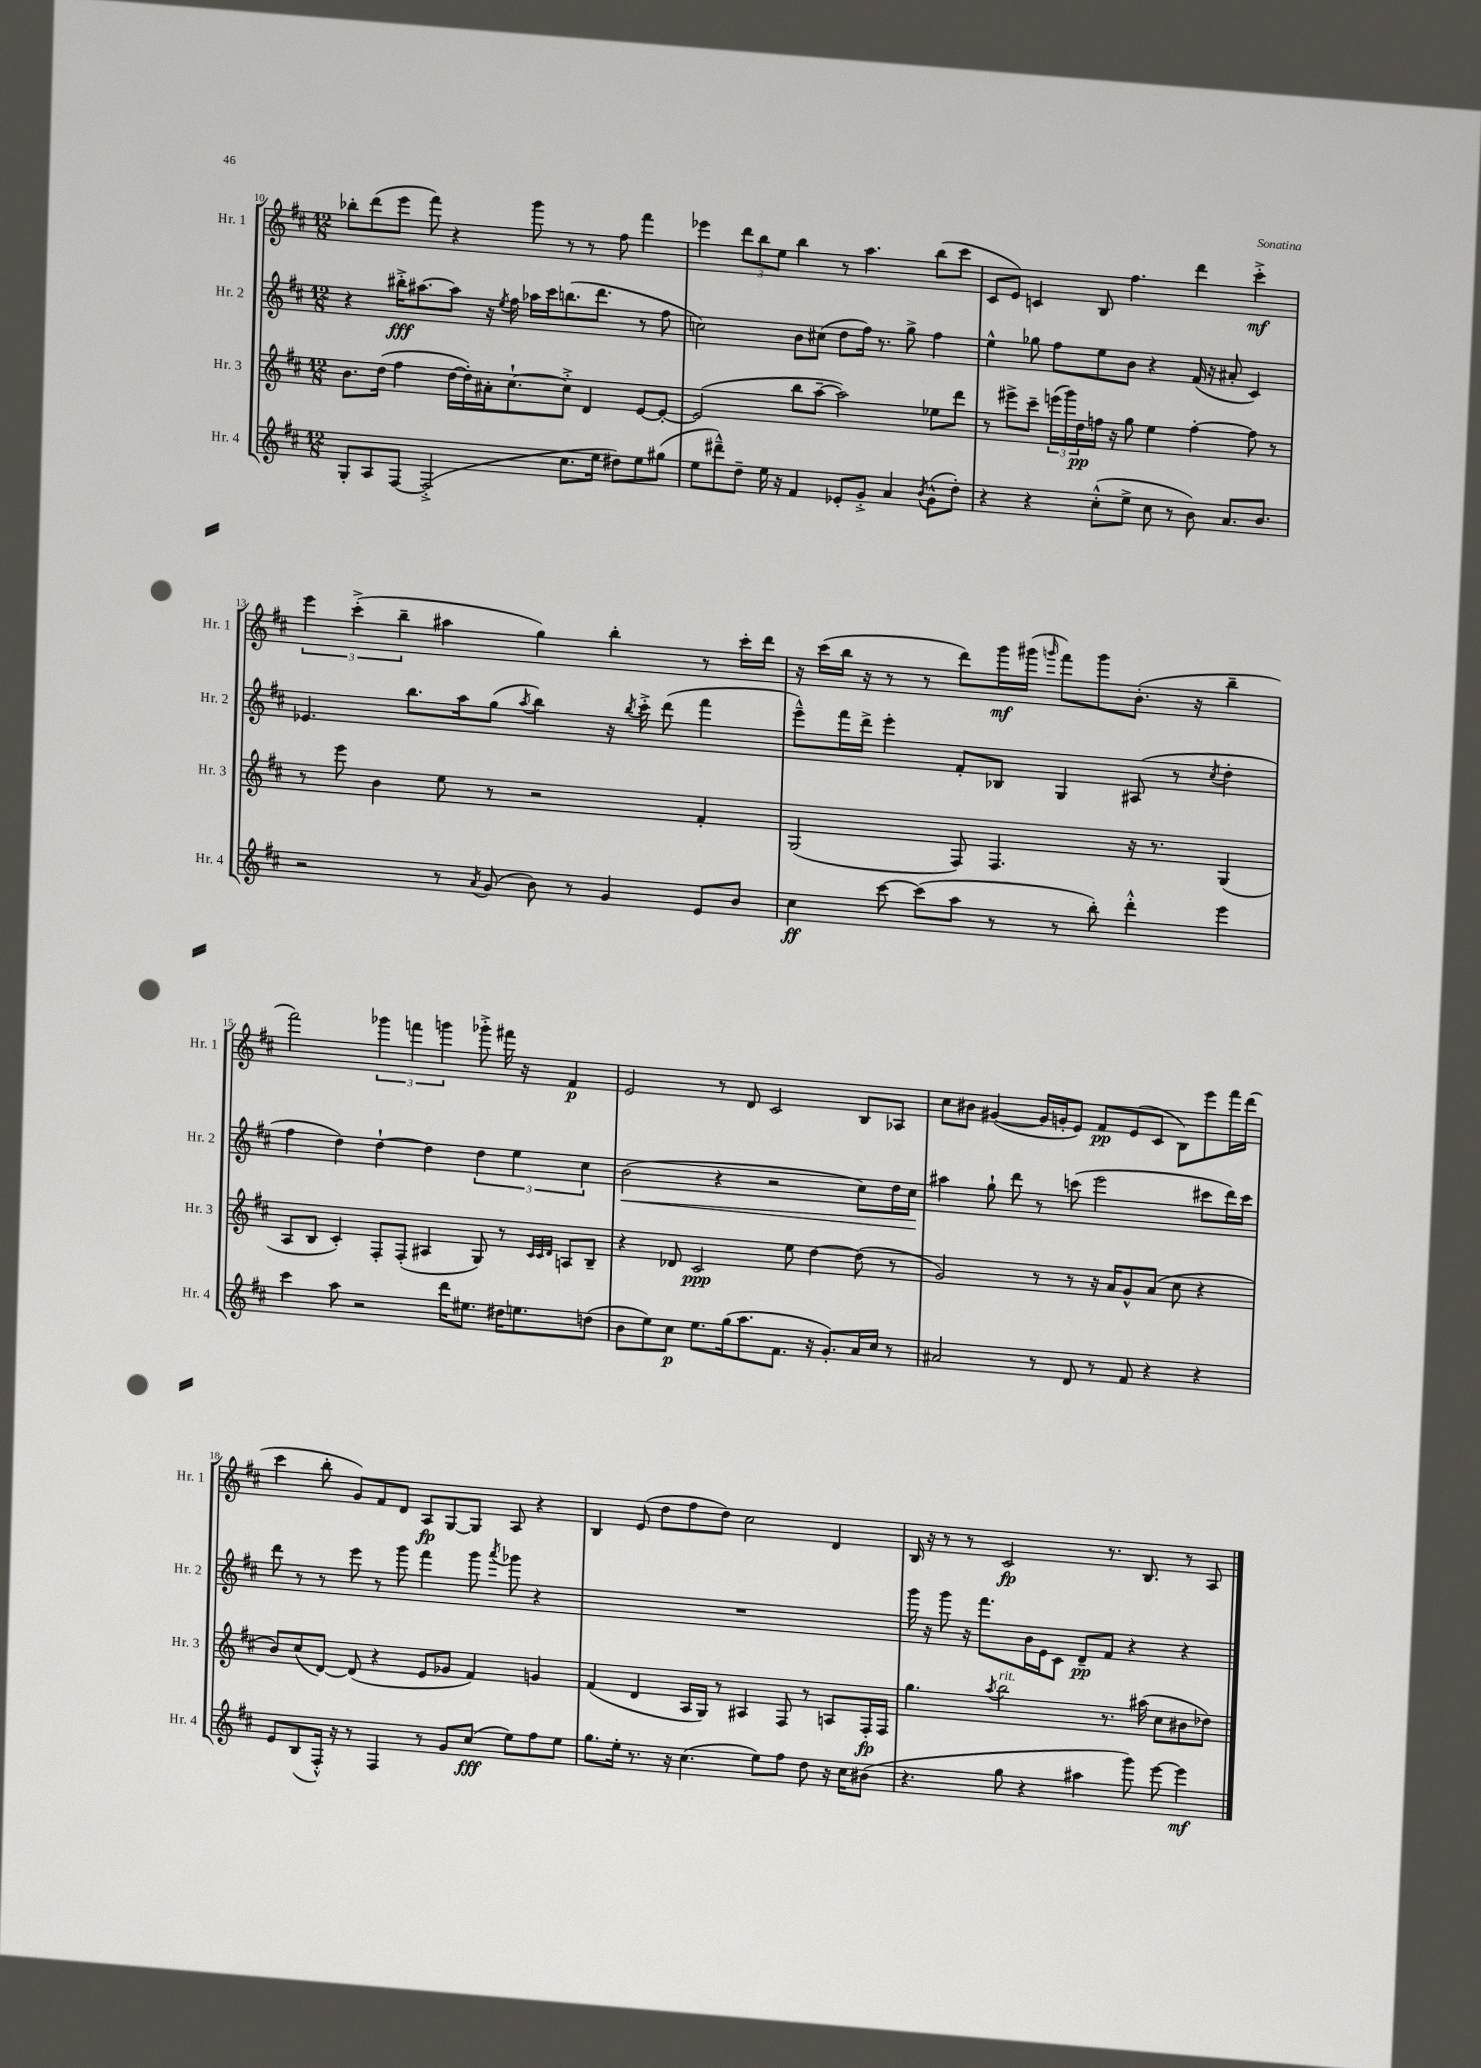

**kern	**kern	**kern	**kern
*staff4	*staff3	*staff2	*staff1
*clefG2	*clefG2	*clefG2	*clefG2
*k[f#c#]	*k[f#c#]	*k[f#c#]	*k[f#c#]
*M12/8	*M12/8	*M12/8	*M12/8
8G'	8.b	4r	8bb-'
8A	.	.	(8ddd
.	(16dd	.	.
[8F#	4ff#	16bb#'^	8eee
.	.	[8.aa#	.
(2F#'^]	.	.	8fff#)
.	[16dd	8aa#]	4r
.	16dd'])	.	.
.	16a#'	16r	.
.	.	8qee	.
.	[8.cc#`	16ff#	.
.	.	16aa-	8ggg
.	.	16ccc#	.
8.cc#	8cc#'^]	(8.bb	8r
.	4d	.	8r
16ee	.	8.ddd	.
8dd#)	.	.	8ff#
8ee	[8e	8r	4fff#
(8gg#	8e'_	8ff#	.
=	=	=	=
8ee	(2e]	2cc)	4eee-
8ddd#~^^)	.	.	.
8dd~	.	.	12ddd
.	.	.	12bb
16ee	.	.	.
.	.	.	12ee
16r	.	.	.
4f#	8bb	8b	4bb
.	[8aa~	(8cc#	.
8e-'	2aa])	8dd	8r
8g'^	.	16ff#)	4.aa
.	.	8.r	.
4a	.	.	.
.	.	8gg^	.
8qb	.	.	.
(8g^^	8ee-	4ff#	(8bb
8dd')	8ddd	.	8ccc#
=	=	=	=
4r	8r	4ee^^	8c#
.	8eee#^	.	8e)
4r	8ccc#~	8gg-	4c
.	(24eee	8ff#	.
.	24ggg)	.	.
.	24dd	.	.
(8cc#'^^	16ff	8ee	8B
.	16r	.	.
8ee^	8gg	8b	4.ff#
8cc#	4ee	4r	.
8r	.	.	.
8b)	[4ff'	(16f#	4ddd
.	.	16r	.
8.a	.	8a#'	.
.	8ff]	4c#)	4ccc#'^
8.b	.	.	.
.	8r	.	.
=	=	=	=
2r	8r	4.e-	6eee
.	8eee	.	.
.	.	.	(6ccc#'^
.	4b	.	.
.	.	.	6bb~
.	.	8.bb	.
8r	8ee	.	4aa#
.	.	16aa	.
8qa	.	.	.
(8g	8r	(8gg	.
.	.	8qaa	.
8b)	2r	4bb)	4gg)
8r	.	.	.
4g	.	16r	4bb'
.	.	8qbb	.
.	.	16ccc#'^	.
.	.	(8ddd	.
8e	4f#'	4fff#	8r
8b	.	.	16ccc#'
.	.	.	16ddd
=	=	=	=
4cc#	(2G	8eee~^^)	16r
.	.	.	(16ccc#
.	.	16fff#	16bb
.	.	16ddd^	16r
[8ccc#	.	4eee'	8r
(8ccc#]	.	.	8r
8aa	8F#)	8f#'	8ddd)
8r	4.F#	8B-	16ggg
.	.	.	(16ggg#
.	.	.	16qqggg
8r	.	4G	8fff#)
8bb')	.	.	8ggg
4ddd'^^	16r	(8A#	(8.b'
.	8.r	.	.
.	.	8r	.
.	.	.	16r
.	.	8qcc#	.
4eee	(4G	4dd'	4bb~
=	=	=	=
4ccc#	8A	4ff#	2fff#)
.	8B	.	.
8aa	4c#')	4dd)	.
2r	.	.	.
.	8F#'	[4dd`	6ggg-
.	(8F#'	.	.
.	.	.	6fff
.	4A#	4dd]	.
.	.	.	6ggg
16ddd	.	.	.
8.ee#	.	.	.
.	8G)	6dd	8ggg-'^
16dd#	8r	.	16fff#
.	.	6ee	.
8.ee	.	.	16r
.	32qqc#	.	.
.	32qqc#	.	.
.	32qqd	.	.
.	8A	.	4f#
.	.	6cc#	.
(8dd	8B~	.	.
=	=	=	=
8b	4r	(2b	2e
8ee)	.	.	.
8cc#	8d-	.	.
8.ee	2c#	.	.
.	.	4r	8r
(16gg	.	.	.
8.aa	.	.	8d
.	.	2r	2c#
8.f#	.	.	.
.	8ee	.	.
16r	[4dd	.	.
8.g')	.	.	.
16a	(8dd]	8cc#)	8B
16cc#	.	.	.
8r	8r	16dd	8A-
.	.	16cc#	.
=	=	=	=
2a#	2g)	4aa#	8cc#
.	.	.	8b#
.	.	8gg`	([4g#
.	.	8ddd	.
8r	8r	8r	16g#]
.	.	.	16g'
8d	8r	(8ccc	8e)
8r	16r	2eee	8f#
.	16a	.	.
8f#	8g^^	.	(8e
4r	(8a	.	8c#
.	8cc#	.	8B)
4r	4r	8ccc#	8eee
.	.	16ddd)	16fff#
.	.	16ccc#	(16ddd
=	=	=	=
8e	8b)	8ddd	4ccc#
(8B	(8cc#	8r	.
16F#'^^)	[8d)	8r	8bb'
16r	.	.	.
8r	(8d]	8eee	8g)
4F#	4r	8r	8f#
.	.	8ggg	8d
8r	8e	4fff#	8A
8g	8g-	.	[8G
(8cc#	4f#)	8ggg	8G]
.	.	8qaaa	.
8ee)	.	8ggg-	8A
8ff#	4g	4r	4r
8ee	.	.	.
=	=	=	=
8.gg	(4f#	1.r	4B
16ee'	.	.	.
8.r	4d	.	(8e
.	.	.	8dd
16r	.	.	.
(4.cc#	16A	.	8ff#
.	16G)	.	.
.	8r	.	8dd)
.	4A#	.	2cc#
8ee)	.	.	.
8ff#	8F#	.	.
8dd	8r	.	.
16r	8A	.	4d
16cc#	.	.	.
(8b#	16F#'	.	.
.	16F#	.	.
=	=	=	=
4.r	4.gg	16ggg	16B
.	.	16r	16r
.	.	8ggg	8r
.	.	16r	8r
.	.	8.fff#	.
.	8qaa	.	.
8gg	2bb	.	2c#
4r	.	16b	.
.	.	16e	.
.	.	8c#	.
4aa#	.	8d~	.
.	8.r	8f#	8.r
8ggg)	.	4r	.
.	(16aa#	.	8.B
[8eee	8cc#	.	.
4eee]	8b#	4r	8r
.	8dd-)	.	8A
==	==	==	==
*-	*-	*-	*-
